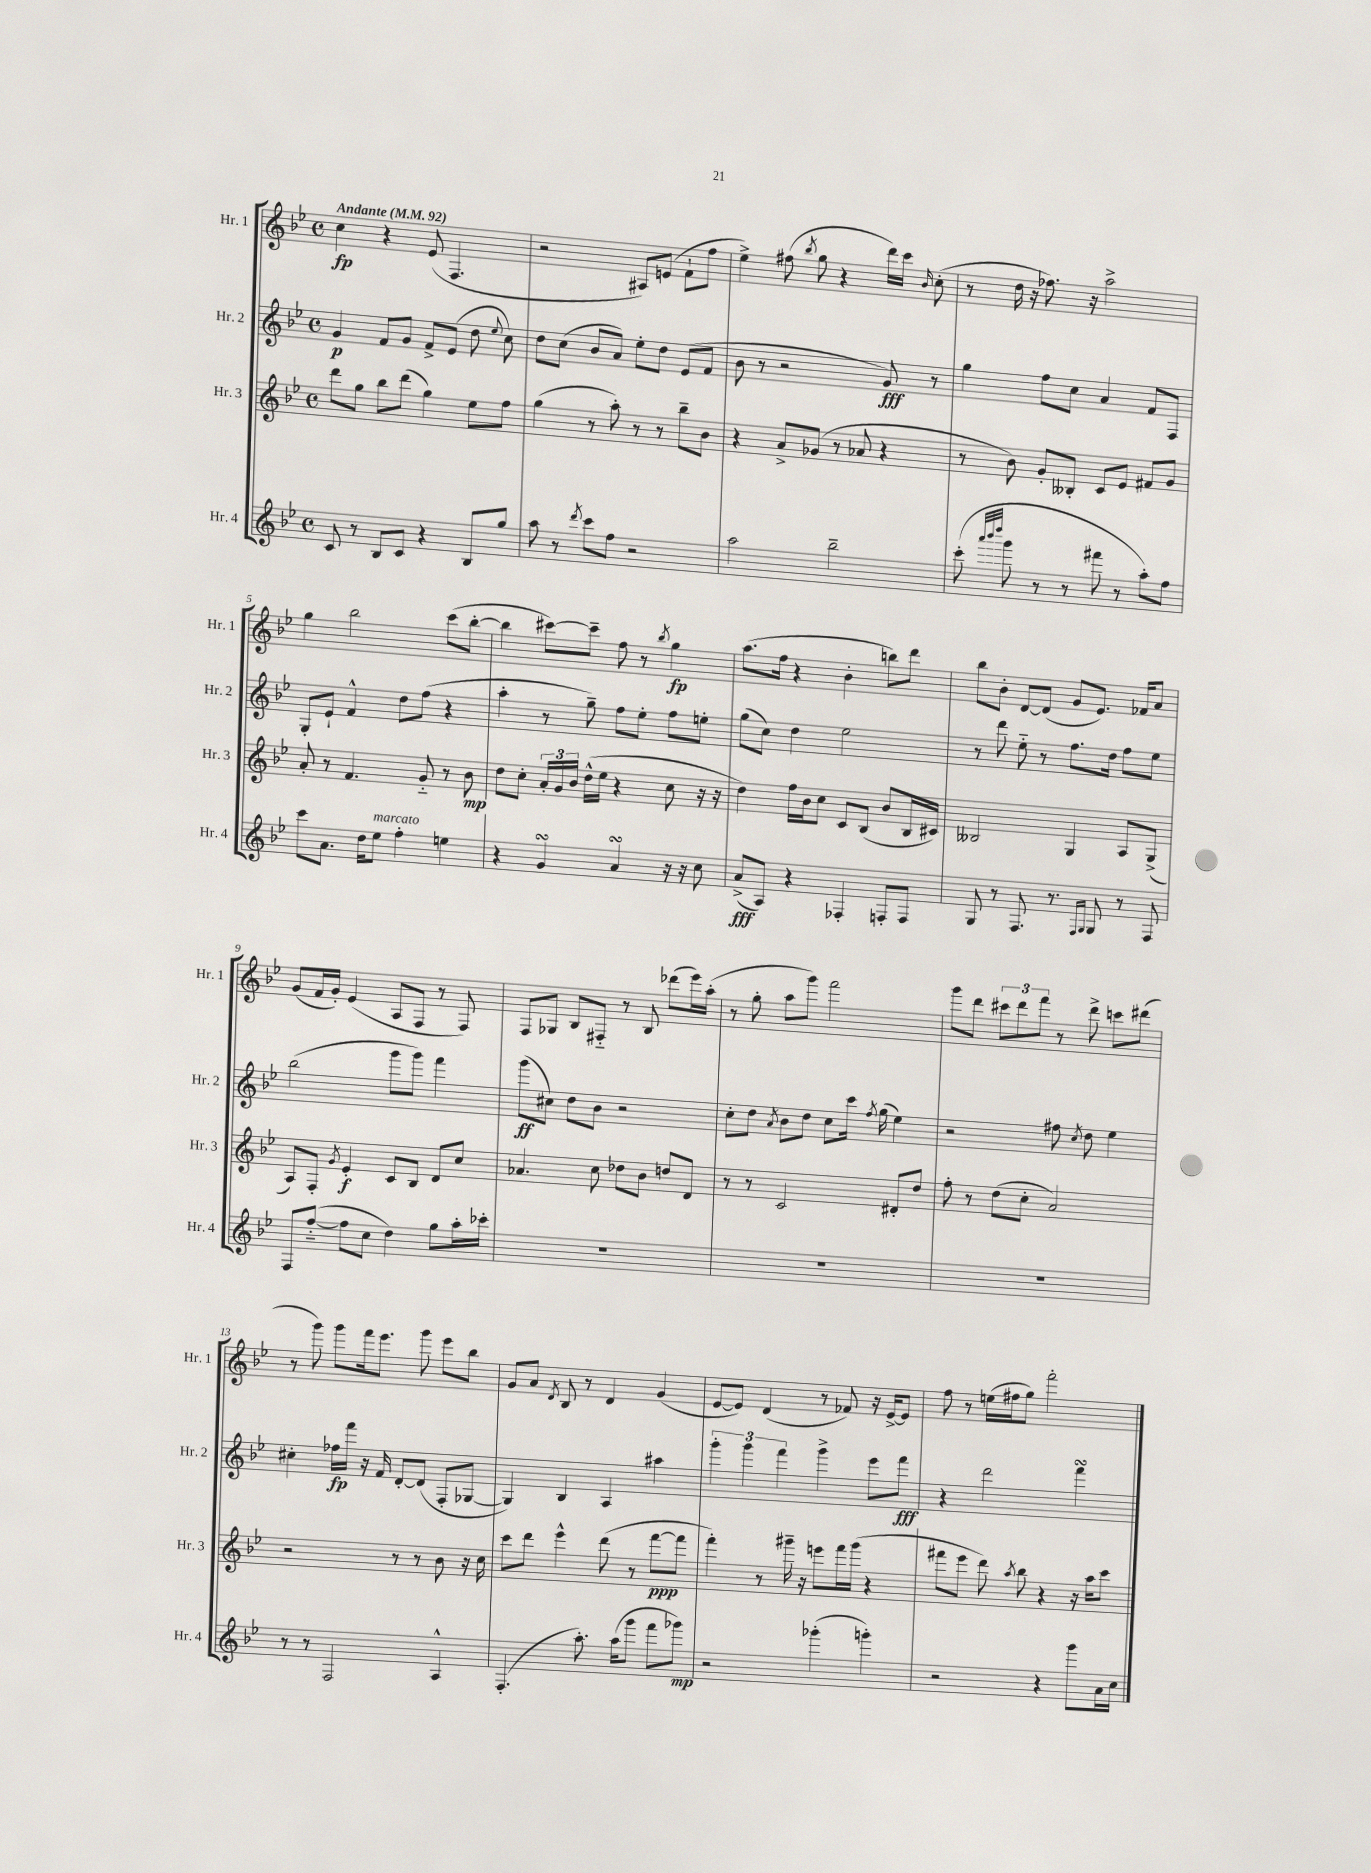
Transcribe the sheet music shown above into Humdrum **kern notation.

**kern	**dynam	**kern	**dynam	**kern	**dynam	**kern	**dynam
*part4	*part4	*part3	*part3	*part2	*part2	*part1	*part1
*staff4	*staff4	*staff3	*staff3	*staff2	*staff2	*staff1	*staff1
*I"Hr. 4	*	*I"Hr. 3	*	*I"Hr. 2	*	*I"Hr. 1	*
*I'Hr. 4	*	*I'Hr. 3	*	*I'Hr. 2	*	*I'Hr. 1	*
*clefG2	*	*clefG2	*	*clefG2	*	*clefG2	*
*k[b-e-]	*	*k[b-e-]	*	*k[b-e-]	*	*k[b-e-]	*
*M4/4	*	*M4/4	*	*M4/4	*	*M4/4	*
*met(c)	*	*met(c)	*	*met(c)	*	*met(c)	*
*MM92	*	*MM92	*	*MM92	*	*MM92	*
=1	=1	=1	=1	=1	=1	=1	=1
!	!	!	!	!	!	!LO:TX:a:B:t=Andante	!
8c/	.	8ddd\L	.	4g/	p	4cc\	fp
8r	.	8gg\J	.	.	.	.	.
8B-/L	.	8bb-\L	.	8f/L	.	4r	.
8c/J	.	(8ddd\J	.	8g/J	.	.	.
4r	.	4gg\)	.	8f^/L	.	(8e-/	.
.	.	.	.	(8e-/J	.	4.F/	.
8B-/L	.	8ee-\L	.	8dd\	.	.	.
.	.	.	.	8qqee-/	.	.	.
8gg/J	.	8ff\J	.	8cc\)	.	.	.
=2	=2	=2	=2	=2	=2	=2	=2
8aa\	.	(4gg\	.	8dd\L	.	2r	.
8r	.	.	.	(8cc\J	.	.	.
8qddd/	.	.	.	.	.	.	.
8ccc\L	.	8r	.	8b-/L	.	.	.
8ff\J	.	8aa'\)	.	8a/J)	.	.	.
2r	.	8r	.	8ee-'\L	.	8A#X/L)	.
.	.	8r	.	8dd\J	.	(8en/J	.
.	.	8bb-~\L	.	(8e-/L	.	8f`\L	.
.	.	8b-\J	.	8f/J	.	8ff\J	.
=3	=3	=3	=3	=3	=3	=3	=3
2aa\	.	4r	.	8b-\	.	4ee-^\)	.
.	.	.	.	8r	.	.	.
.	.	8a^/L	.	2r	.	(8ff#X\	.
.	.	.	.	.	.	8qbb-/	.
.	.	(8g-X/J	.	.	.	8gg\	.
2bb-~\	.	8r	.	.	.	4r	.
.	.	8a-X/	.	.	.	.	.
.	.	4r	.	8g/)	fff	16ddd\LL)	.
.	.	.	.	.	.	16ccc\JJ	.
.	.	.	.	.	.	16qqb-/	.
.	.	.	.	8r	.	(8cc'\	.
=4	=4	=4	=4	=4	=4	=4	=4
(8ccc'\	.	8r	.	4gg\	.	8r	.
32qqaaa/LLL	.	.	.	.	.	.	.
32qqbbb-/	.	.	.	.	.	.	.
32qqdddd/JJJ	.	.	.	.	.	.	.
8ggg\	.	8b-\)	.	.	.	16dd\	.
.	.	.	.	.	.	16r	.
8r	.	8g'/L	.	8ff\L	.	8.ff-X\)	.
8r	.	8B--X'/J	.	8cc\J	.	.	.
.	.	.	.	.	.	16r	.
8fff#X\	.	8c/L	.	4a/	.	2aa^\	.
8r	.	8e-/J	.	.	.	.	.
8aa'\L)	.	8f#X/L	.	8f/L	.	.	.
8ff\J	.	8g/J	.	8F/J	.	.	.
!!LO:LB:g=z
=5	=5	=5	=5	=5	=5	=5	=5
8ccc\L	.	8a'/	.	8G'/L	.	4gg\	.
8.a\J	.	8r	.	8e-`/J	.	.	.
.	.	4.f/	.	4f^^/	.	2bb-\	.
16dd\KL	.	.	.	.	.	.	.
!LO:TX:a:i:t=marcato	!	!	!	!	!	!	!
8ee-\J	.	.	.	.	.	.	.
4ff'\	.	.	.	8dd\L	.	.	.
.	.	8g/	.	(8ff\J	.	.	.
4een\	.	8r	.	4r	.	(8ccc\L	.
.	.	8b-\	mp	.	.	[8bb-'\J	.
=6	=6	=6	=6	=6	=6	=6	=6
4r	.	8dd\L	.	4aa'\	.	4bb-\]	.
.	.	8cc'\J	.	.	.	.	.
4gsSSS/	.	24a'/LL	.	8r	.	[8ccc#X\L)	.
.	.	24g/	.	.	.	.	.
.	.	24b-/JJ	.	.	.	.	.
.	.	(16dd^^\LL	.	8gg~\)	.	8ccc#~\J]	.
.	.	16ee-\JJ	.	.	.	.	.
4asSsS/	.	4r	.	8ff\L	.	8ff\	.
.	.	.	.	8ee-'\J	.	8r	.
.	.	.	.	.	.	8qbb-/	.
16r	.	8cc\	.	8ff\L	.	4gg\	fp
16r	.	.	.	.	.	.	.
8cc\	.	16r	.	8een'\J	.	.	.
.	.	16r	.	.	.	.	.
=7	=7	=7	=7	=7	=7	=7	=7
(8a^/L	fff	4dd\)	.	(8gg\L	.	(8.aa\L	.
8A/J)	.	.	.	8cc\J)	.	.	.
.	.	.	.	.	.	16ff\Jk	.
4r	.	16ff\LL	.	4dd\	.	4r	.
.	.	16b-\J	.	.	.	.	.
.	.	8cc\J	.	.	.	.	.
4F-X'/	.	8c/L	.	2ee-\	.	4b-'\	.
.	.	(8B-/J	.	.	.	.	.
8Fn'/L	.	8b-/L	.	.	.	8bbn\L)	.
8F/J	.	16B-/L	.	.	.	8ddd\J	.
.	.	16c#X/JJ)	.	.	.	.	.
=8	=8	=8	=8	=8	=8	=8	=8
8G/	.	2B--X/	.	8r	.	8bb-\L	.
8r	.	.	.	8ddd\	.	8b-'\J	.
8.F/	.	.	.	8ee-\	.	[8d/L	.
.	.	.	.	8r	.	(8d/J]	.
8.r	.	.	.	.	.	.	.
.	.	4G/	.	8.ff\L	.	8g/L	.
16qqF/LL	.	.	.	.	.	.	.
16qqG/JJ	.	.	.	.	.	.	.
8G/	.	.	.	.	.	8.e-/J)	.
.	.	.	.	16dd\Jk	.	.	.
8r	.	8A/L	.	8ff\L	.	.	.
.	.	.	.	.	.	16f-X/KL	.
8F/	.	(8G^/J	.	8ee-\J	.	8a/J	.
!!LO:LB:g=z
=9	=9	=9	=9	=9	=9	=9	=9
8F/L	.	8A/L)	.	(2bb-\	.	(8g/L	.
([8ff/J	.	8F'/J	.	.	.	16f/L	.
.	.	.	.	.	.	16g'/JJ)	.
.	.	8qg/	.	.	.	.	.
8ff\L]	.	4e-'/	f	.	.	(4e-/	.
8cc\J	.	.	.	.	.	.	.
4dd\)	.	8c/L	.	8ggg\L	.	8A/L	.
.	.	8B-/J	.	8ggg\J)	.	8F/J	.
8gg\L	.	8d/L	.	4fff\	.	8r	.
16aa'\L	.	8cc/J	.	.	.	8F/)	.
16ccc-X'\JJ	.	.	.	.	.	.	.
=10	=10	=10	=10	=10	=10	=10	=10
1r	.	4.a-X/	.	(8ggg\L	ff	8F/L	.
.	.	.	.	8cc#X\J)	.	8G-X/J	.
.	.	.	.	8dd\L	.	8B-/L	.
.	.	8cc\	.	8b-\J	.	8F#X/J	.
.	.	8dd-X\L	.	2r	.	8r	.
.	.	8b-\J	.	.	.	8B-/	.
.	.	8ddn/L	.	.	.	(8ddd-X\L	.
.	.	8d/J	.	.	.	16eee-\L)	.
.	.	.	.	.	.	(16aa'\JJ	.
=11	=11	=11	=11	=11	=11	=11	=11
1r	.	8r	.	8cc'\L	.	8r	.
.	.	8r	.	8dd\J	.	8gg'\	.
.	.	.	.	8qa/	.	.	.
.	.	2c/	.	8b-\L	.	8aa\L	.
.	.	.	.	8dd\J	.	8ggg\J)	.
.	.	.	.	8cc\L	.	2fff\	.
.	.	.	.	16ccc\Jk	.	.	.
.	.	.	.	8qff/	.	.	.
.	.	.	.	(16gg\	.	.	.
.	.	8d#X'/L	.	4ee-\)	.	.	.
.	.	8dd/J	.	.	.	.	.
=12	=12	=12	=12	=12	=12	=12	=12
1r	.	8ff'\	.	2r	.	8ggg\L	.
.	.	8r	.	.	.	8ddd\J	.
.	.	(8dd\L	.	.	.	12ccc#X\L	.
.	.	.	.	.	.	12ddd\	.
.	.	8cc'\J	.	.	.	.	.
.	.	.	.	.	.	12fff\J	.
.	.	2a/)	.	8ff#X\	.	8r	.
.	.	.	.	8qcc/	.	.	.
.	.	.	.	8dd\	.	8ddd^\	.
.	.	.	.	4ee-\	.	8cccn\L	.
.	.	.	.	.	.	(8ddd#X\J	.
!!LO:LB:g=z
=13	=13	=13	=13	=13	=13	=13	=13
8r	.	2r	.	4cc#X'\	.	8r	.
8r	.	.	.	.	.	8ggg\)	.
2F/	.	.	.	16ff-X\LL	fp	8ggg\L	.
.	.	.	.	16fff\JJ	.	.	.
.	.	.	.	16r	.	16fff\k	.
.	.	.	.	16f/	.	8.eee-\J	.
.	.	8r	.	[8d'/L	.	.	.
.	.	8r	.	(8d/J]	.	8ggg\	.
4A^^/	.	8b-\	.	8F'/L	.	8eee-\L	.
.	.	16r	.	[8G-X/J	.	8bb-\J	.
.	.	16cc\	.	.	.	.	.
=14	=14	=14	=14	=14	=14	=14	=14
(4.F'/	.	8ccc\L	.	4G-/])	.	8g/L	.
.	.	8ddd\J	.	.	.	8a/J	.
.	.	.	.	.	.	8qd/	.
.	.	4eee-^^\	.	4B-/	.	8B-/	.
8.aa'\)	.	.	.	.	.	8r	.
.	.	(8ddd\	.	4A/	.	4d/	.
(16aa\KL	.	.	.	.	.	.	.
8ggg\J	.	8r	.	.	.	.	.
8fff\L	.	[8fff\L	ppp	4aa#X\	.	(4g/	.
8ggg-X\J)	mp	8fff\J]	.	.	.	.	.
=15	=15	=15	=15	=15	=15	=15	=15
2r	.	4fff'\)	.	6ggg'\	.	[8e-/L	.
.	.	.	.	.	.	8e-/J])	.
.	.	.	.	6ggg\	.	.	.
.	.	8r	.	.	.	(4d/	.
.	.	.	.	6fff\	.	.	.
.	.	16ggg#X~\	.	.	.	.	.
.	.	16r	.	.	.	.	.
(4ggg-X'\	.	8eeen\L	.	4ggg^\	.	8r	.
.	.	16fff\L	.	.	.	8f-X/)	.
.	.	(16ggg#\JJ	.	.	.	.	.
4gggn'\)	.	4r	.	8eee-\L	.	16r	.
.	.	.	.	.	.	[16e-^/KL	.
.	.	.	.	8fff\J	fff	8e-/J]	.
=16	=16	=16	=16	=16	=16	=16	=16
2r	.	8fff#X\L	.	4r	.	8ff\	.
.	.	8eee-\J	.	.	.	8r	.
.	.	8ddd\)	.	2ddd\	.	(16een\LL	.
.	.	.	.	.	.	16ff#X\J	.
.	.	8qaa/	.	.	.	.	.
.	.	8bb-\	.	.	.	8gg\J)	.
4r	.	4r	.	.	.	2fff'\	.
8ggg\L	.	16r	.	4fffsSSS\	.	.	.
.	.	16aa\KL	.	.	.	.	.
16a\L	.	8ccc\J	.	.	.	.	.
16cc\JJ	.	.	.	.	.	.	.
==	==	==	==	==	==	==	==
*-	*-	*-	*-	*-	*-	*-	*-
